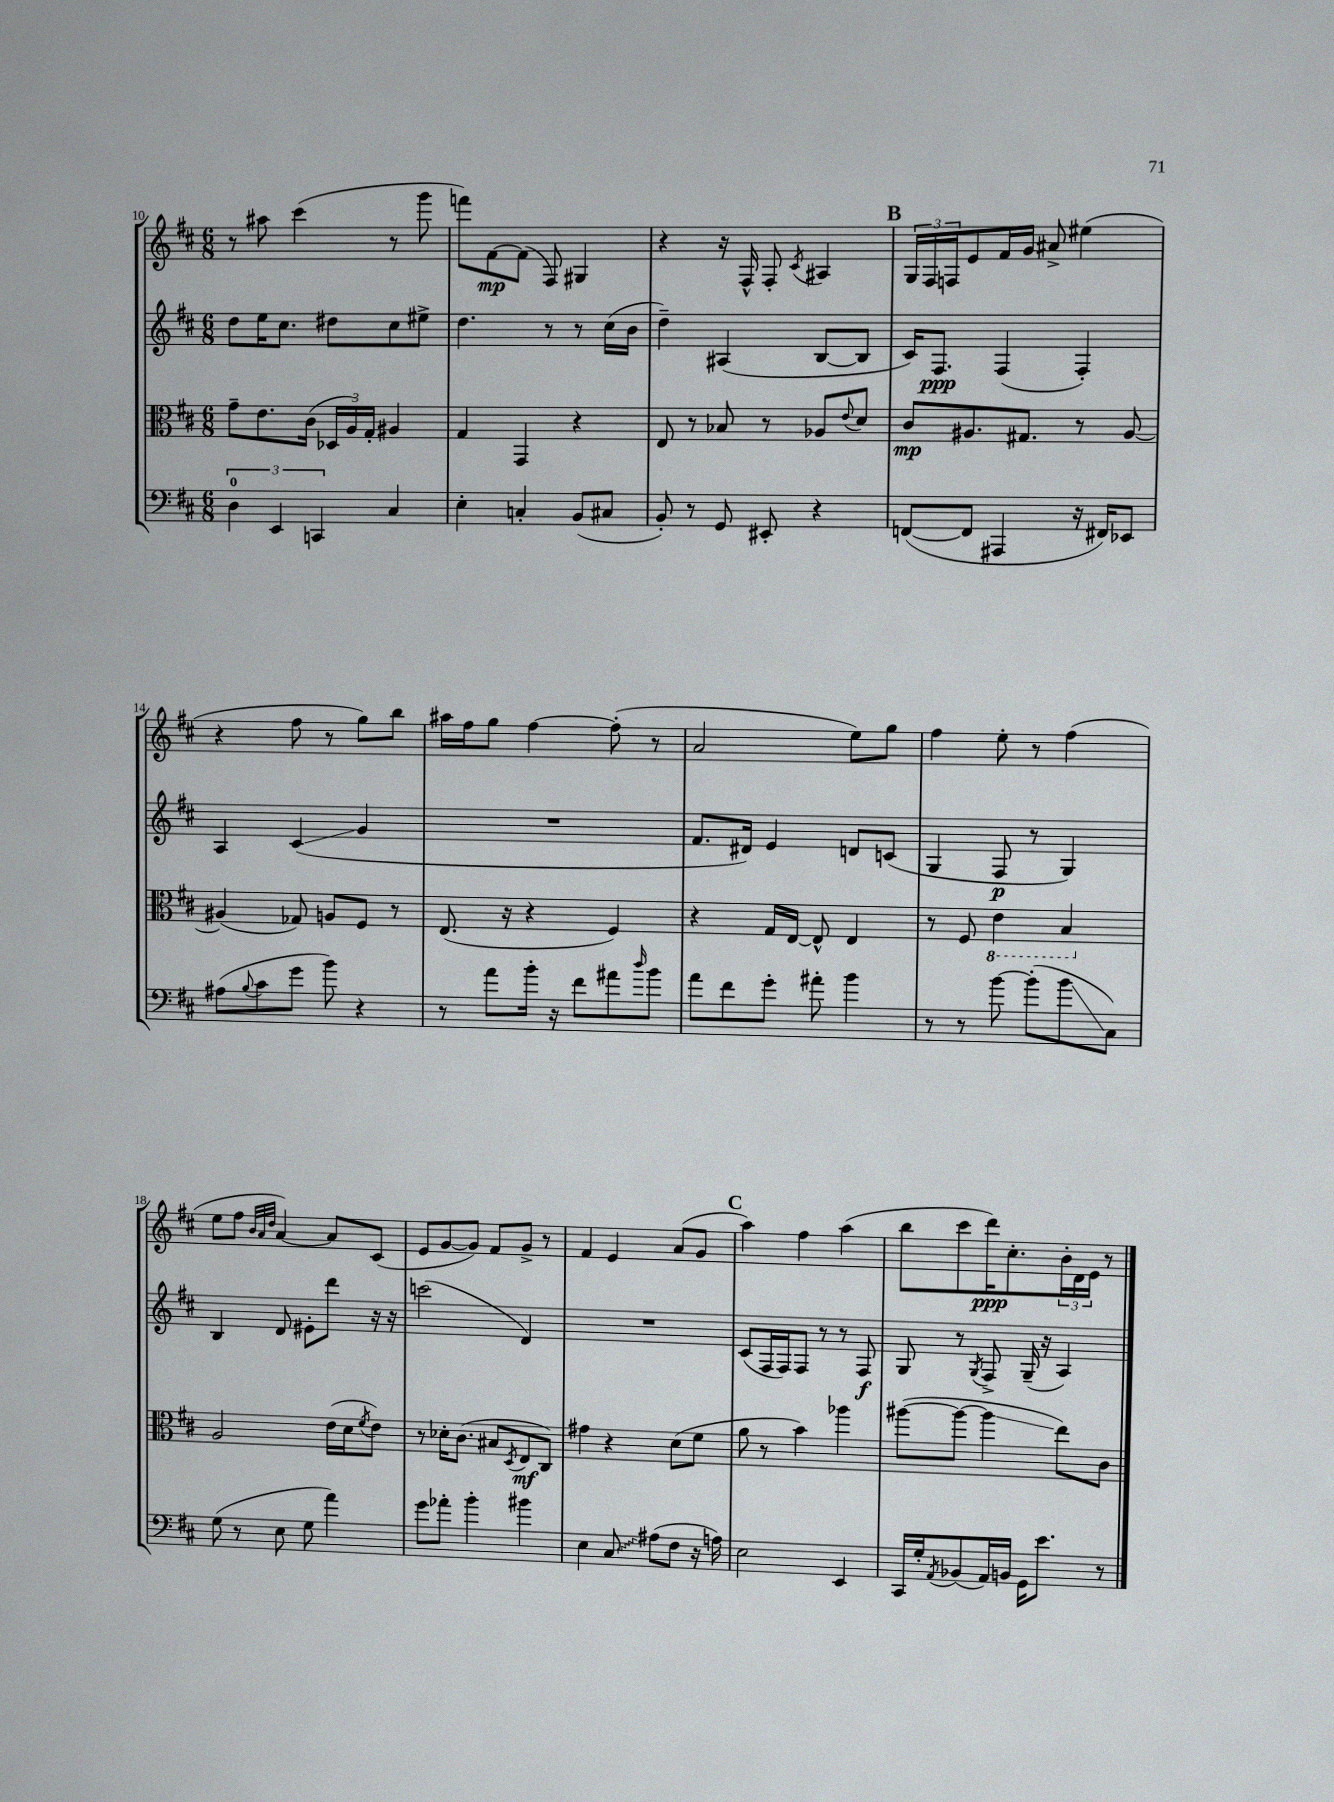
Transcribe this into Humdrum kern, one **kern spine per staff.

**kern	**kern	**kern	**kern
*staff4	*staff3	*staff2	*staff1
*clefF4	*clefC3	*clefG2	*clefG2
*k[f#c#]	*k[f#c#]	*k[f#c#]	*k[f#c#]
*M6/8	*M6/8	*M6/8	*M6/8
6D\	8g~\L	8dd\L	8r
.	8.e\	16ee\K	8aa#\
6EE/	.	.	.
.	.	8.cc#\J	.
.	.	.	(4ccc#\
.	(16c#\Jk	.	.
6CC/	.	.	.
.	24D-/LL	8dd#\L	.
.	24A/)	.	.
.	24G'/JJ	.	.
4C#/	4A#/	8cc#\	8r
.	.	8ee#^\J	8ggg\
=	=	=	=
4E'\	4G/	4.dd\	8fff\L)
.	.	.	[8f#\
4C'/	4GG/	.	(8f#\]J
.	.	8r	8F#/)
(8BB/L	4r	8r	4G#/
8C#/J	.	(16cc#\LL	.
.	.	16b\JJ	.
=	=	=	=
8BB'/)	8E/	4dd~\)	4r
8r	8r	.	.
8GG/	8B-/	(4A#/	16r
.	.	.	16F#^^/
8EE#'/	8r	.	8F#'/
.	.	.	8qc#/
4r	8A-/L	[8B/L	4A#/
.	8qqe/	.	.
.	8d/J	8B/]J	.
=	=	=	=
([8FF/L	8c#/L	16c#/LK)	24G/LL
.	.	.	24F#/
.	.	8.F#/J	.
.	.	.	24F/J
8FF/]J	8.A#/	.	8e/
4AAA#/	.	(4F#/	16f#/L
.	8.G#/J	.	16g/JJ
.	.	.	8a#^/
16r	8r	4F#'/)	(4ee#\
16FF#/LK)	.	.	.
8EE-/J	[8A#/	.	.
=	=	=	=
(8A#\L	(4A#/]	4A/	4r
8qqB/	.	.	.
8c#\	.	.	.
8g\J	8G-/)	(4c#/	8ff#\
8b\)	8A/L	.	8r
4r	8F#/J	4g/	8gg\L)
.	8r	.	8bb\J
=	=	=	=
8r	(8.E/	2.r	16aa#\LL
.	.	.	16ff#\J
8a\L	.	.	8gg\J
.	16r	.	.
16b'\Jk	4r	.	[4ff#\
16r	.	.	.
8f#\L	.	.	.
8a#\	4F#/)	.	(8ff#'\]
16qqdd/	.	.	.
8b\J	.	.	8r
=	=	=	=
8a\L	4r	8.f#/L	2a/
8f#\	.	.	.
.	.	16d#/Jk)	.
8g'\J	16G/LL	4e/	.
.	[16E/JJ	.	.
8a#'\	8E^^/]	.	.
4b\	4E/	8d/L	8ee\L)
.	.	(8c/J	8gg\J
=	=	=	=
8r	8r	4G/	4ff#\
8r	8F#/	.	.
[8b\	4E\	8F#/	8ee'\
(8b'\]L	.	8r	8r
8b\	4BB/	4G/)	(4ff#\
8C#\J)	.	.	.
=	=	=	=
(8G\	2A/	4B/	8ee\L
8r	.	.	8ff#\J
.	.	.	32qqb/LLL
.	.	.	32qqa/
.	.	.	32qqdd/JJJ
8E\	.	8d/	[4a/)
8G\	.	8e#'\L	.
4a\)	(16e\LL	8ddd\J	8a/]L
.	16d\J	.	.
.	8qf#/	.	.
.	8e\J)	16r	(8c#/J
.	.	16r	.
=	=	=	=
8g\L	8r	(2ccc\	8e/L
8a-'\J	16d-'\LK	.	[8g/
.	(8.c#\J	.	.
4b'\	.	.	8g/]J)
.	8B#/L	.	8f#/L
.	8qD/	.	.
4b#\	8E/	4d/)	8g^/J
.	8C#/J)	.	8r
=	=	=	=
4E\	4g#\	2.r	4f#/
8C#/	4r	.	4e/
(8A#\L	.	.	.
8F#\J	(8d\L	.	(8a/L
16r	8f#\J	.	8g/J
16A\)	.	.	.
=	=	=	=
2E\	8a\	(8c#/L	4aa\)
.	8r	16F#/L	.
.	.	16F#/J)	.
.	4b\)	8F#/J	4ff#\
.	.	8r	.
4EE/	4aa-\	8r	(4aa\
.	.	8F#/	.
=	=	=	=
16CC#/LL	([8aa#\L	8G/	8bb\L
16G'/J	.	.	.
8qAA/	.	.	.
(8BB-/	8aa#\_J	8r	8ccc#\
.	.	8qG/	.
16AA/L)	4aa#\]	8F#^/	16ddd\K)
16BB/JJ	.	.	8.cc#'\
16GG\LK	.	(16G~/	.
8.e\J	.	16r	.
.	8ee\L)	4A/)	24b'\L
.	.	.	24d\
.	.	.	24e\JJ
8r	8c#\J	.	8r
==	==	==	==
*-	*-	*-	*-
